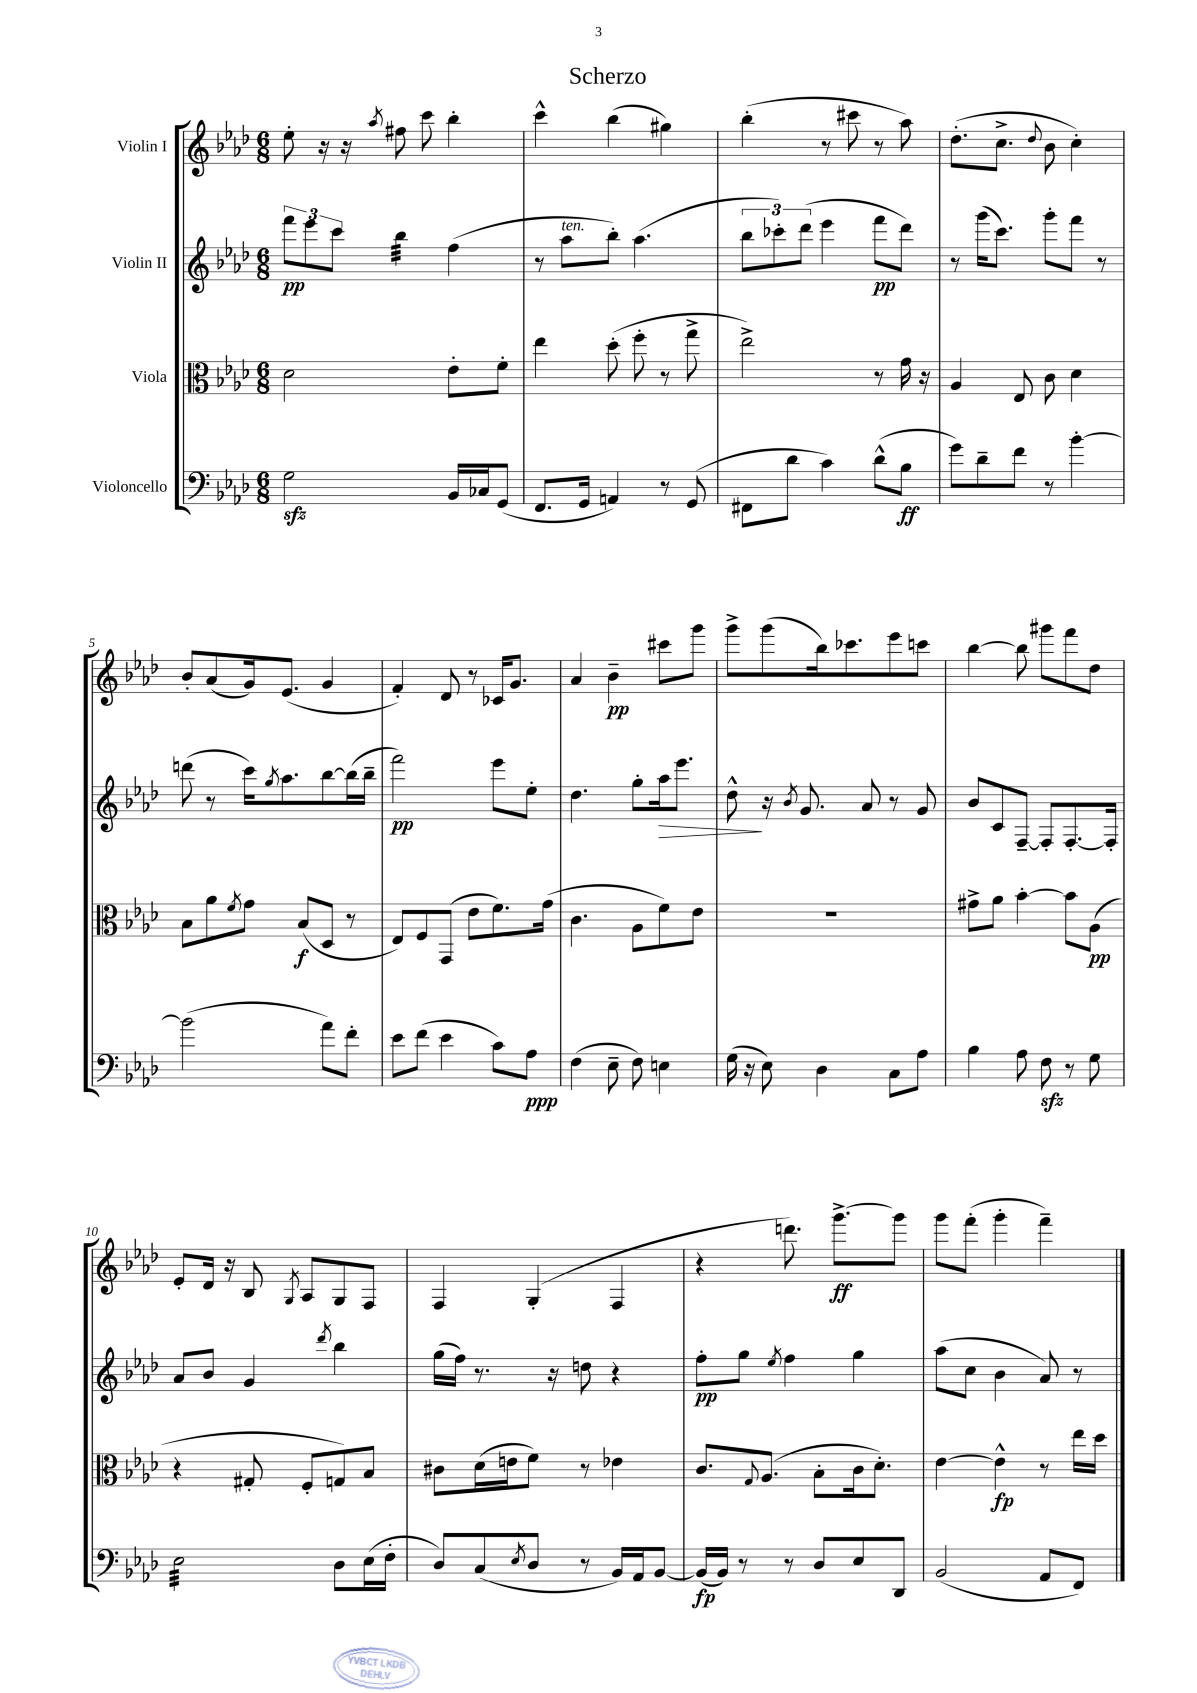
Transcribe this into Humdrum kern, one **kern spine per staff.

**kern	**kern	**kern	**kern
*staff4	*staff3	*staff2	*staff1
*clefF4	*clefC3	*clefG2	*clefG2
*k[b-e-a-d-]	*k[b-e-a-d-]	*k[b-e-a-d-]	*k[b-e-a-d-]
*M6/8	*M6/8	*M6/8	*M6/8
2G	2d-	12fff	8ee-'
.	.	12eee-	.
.	.	.	16r
.	.	12ccc	.
.	.	.	16r
.	.	.	8qaa-
.	.	4bb-	8ff#
.	.	.	8ccc
16BB-	8e-'	(4ff	4bb-'
16C-	.	.	.
(8GG	8f'	.	.
=	=	=	=
8.FF	4ee-	8r	4ccc^^
.	.	8aa-	.
16GG	.	.	.
4AA)	(8dd-'	8bb-')	(4bb-
.	8ff'	(4.aa-	.
8r	8r	.	4gg#)
(8GG	8gg^	.	.
=	=	=	=
8FF#	2ee-^)	12bb-	(4bb-'
.	.	12ccc-')	.
8d-	.	.	.
.	.	(12ddd-	.
4c)	.	4eee-	8r
.	.	.	8ccc#
(8d-^^	8r	8fff	8r
8B-	16g	8ddd-)	8aa-)
.	16r	.	.
=	=	=	=
8g)	4A-	8r	(8.dd-'
8d-~	.	(16ggg	.
.	.	8.ccc)	8.cc^
8f	8E-	.	.
.	.	.	8qqdd-
8r	8c	8ggg'	8b-
[4b-'	4d-	8fff	4cc')
.	.	8r	.
=	=	=	=
(2b-]	8B-	(8ddd	8b-'
.	8a-	8r	(8a-
.	8qf	.	.
.	8g	16ccc)	16g)
.	.	8qgg	.
.	.	8.aa-	(8.e-
.	(8B-	.	.
8a-)	8D-	[8bb-	4g
8f'	8r	(16bb-]	.
.	.	16bb-~	.
=	=	=	=
8e-	8E-)	2fff)	4f')
(8f	8F	.	.
4e-	(8GG	.	8d-
.	8e-	.	8r
8c)	8.f)	8eee-	16c-
.	.	.	8.g
8A-	.	8ee-'	.
.	(16g	.	.
=	=	=	=
(4F	4.c	4.dd-	4a-
8E-~	.	.	4b-~
8F)	8A-	8gg'	.
4E	8f)	16aa-	8ccc#
.	.	8.eee-	.
.	8e-	.	8ggg
=	=	=	=
(16G	2.r	8dd-^^	8ggg^
16r	.	.	.
8E-)	.	16r	(8ggg
.	.	8qb-	.
.	.	8.g	.
4D-	.	.	16bb-)
.	.	.	8.ccc-
.	.	8a-	.
8C	.	8r	8eee-
8A-	.	8g	8ccc
=	=	=	=
4B-	8g#^	8b-	[4bb-
.	8a-	8c	.
8A-	[4b-'	[8F~	8bb-]
8F	.	8F']	8ggg#
8r	8b-]	[8.F'	8fff
8G	(8A-	.	8dd-
.	.	16F']	.
=	=	=	=
2E-	4r	8a-	8e-'
.	.	8b-	16d-
.	.	.	16r
.	8G#'	4g	8B-
.	.	.	8qG
.	8F'	.	8A-
.	.	8qddd-	.
8D-	8G)	4bb-	8G
(16E-	8B-	.	8F
16F'	.	.	.
=	=	=	=
8D-)	8c#	(16gg	4F
.	.	16ff)	.
(8C	(16d-	8.r	.
.	16e	.	.
8qE-	.	.	.
8D-	8f)	.	(4G'
.	.	16r	.
8r	8r	8dd	.
16BB-)	4e-	4r	4F
16AA-	.	.	.
[8BB-	.	.	.
=	=	=	=
(16BB-]	8.c	8ff'	4r
16BB-)	.	.	.
8r	.	8gg	.
.	8qqG	.	.
.	(8.A-	.	.
.	.	8qee-	.
8r	.	4ff	8.ddd)
8D-	8B-'	.	.
.	.	.	[8.ggg^
8E-	16c	4gg	.
.	8.d-')	.	.
8DD-	.	.	8ggg]
=	=	=	=
(2BB-	[4e-	(8aa-	8ggg
.	.	8cc	(8fff'
.	4e-^^]	4b-	4ggg'
8AA-	8r	8a-)	4fff~)
8FF)	16ee-	8r	.
.	16dd-	.	.
==	==	==	==
*-	*-	*-	*-
